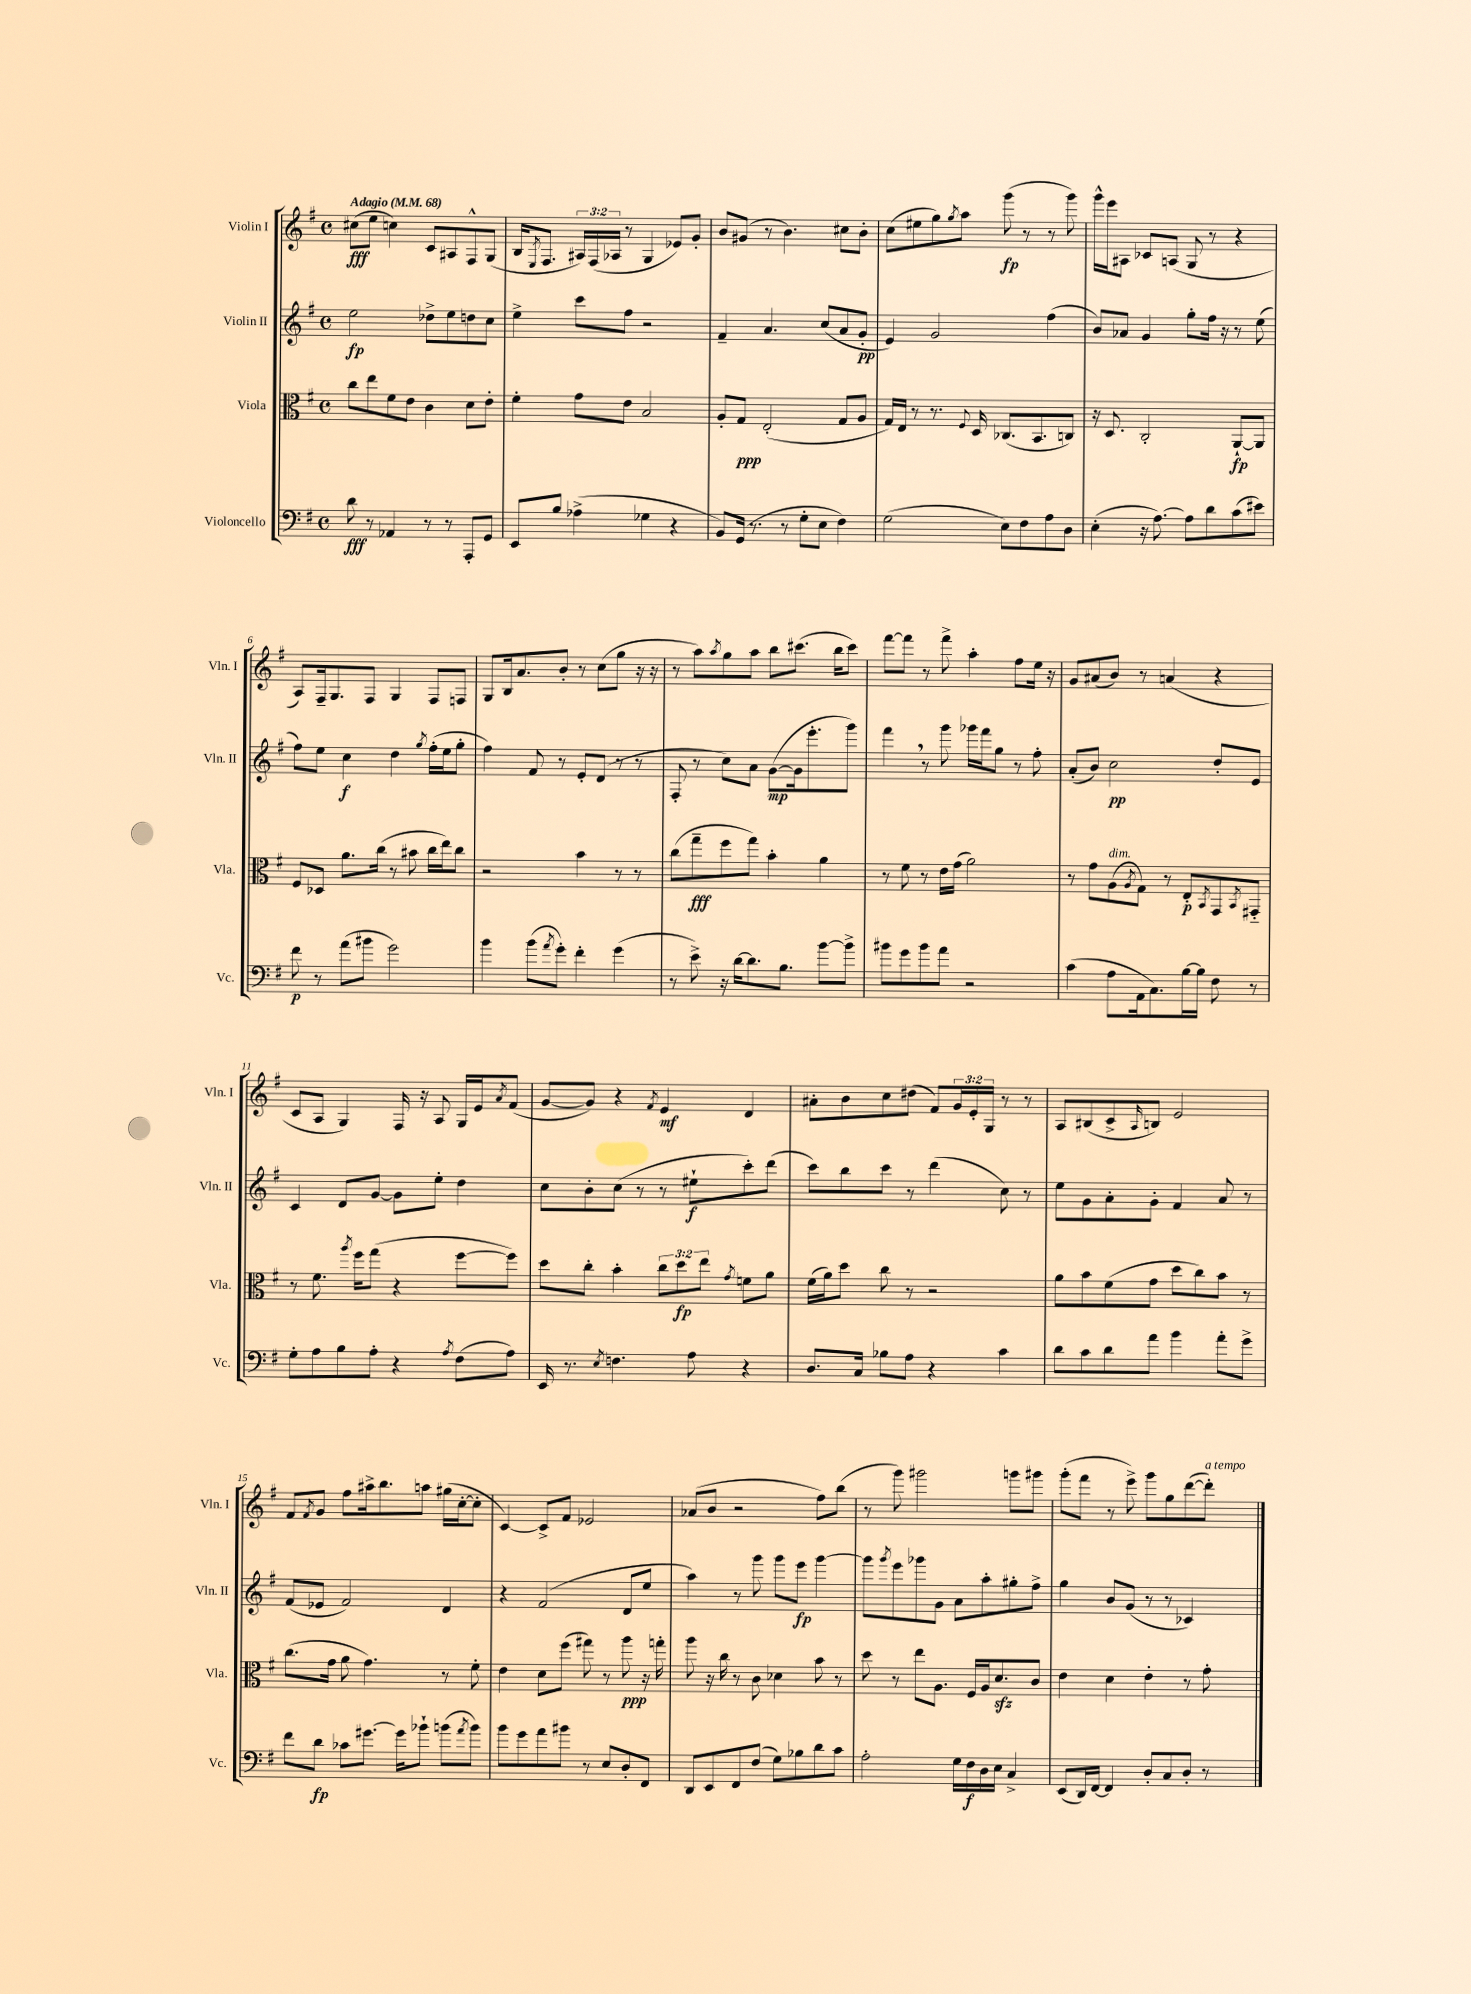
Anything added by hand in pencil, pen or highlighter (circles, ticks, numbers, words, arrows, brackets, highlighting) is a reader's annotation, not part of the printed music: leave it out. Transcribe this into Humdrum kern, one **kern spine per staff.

**kern	**dynam	**kern	**dynam	**kern	**dynam	**kern	**dynam
*part4	*part4	*part3	*part3	*part2	*part2	*part1	*part1
*staff4	*staff4	*staff3	*staff3	*staff2	*staff2	*staff1	*staff1
*I"Violoncello	*	*I"Viola	*	*I"Violin II	*	*I"Violin I	*
*I'Vc.	*	*I'Vla.	*	*I'Vln. II	*	*I'Vln. I	*
*clefF4	*	*clefC3	*	*clefG2	*	*clefG2	*
*k[f#]	*	*k[f#]	*	*k[f#]	*	*k[f#]	*
*M4/4	*	*M4/4	*	*M4/4	*	*M4/4	*
*met(c)	*	*met(c)	*	*met(c)	*	*met(c)	*
*MM68	*	*MM68	*	*MM68	*	*MM68	*
=1	=1	=1	=1	=1	=1	=1	=1
!	!	!	!	!	!	!LO:TX:a:B:t=Adagio	!
8d\	fff	8cc\L	.	2ee\	fp	(8cc#X\L	fff
8r	.	8ee\	.	.	.	8ee\J	.
4AA-X/	.	8f#\	.	.	.	4ccn\)	.
.	.	8e\J	.	.	.	.	.
8r	.	4c\	.	8dd-X^\L	.	8c/L	.
8r	.	.	.	8ee\	.	8A#X/	.
8AAA'/L	.	8d\L	.	8ddn\	.	8F#^^/	.
8GG/J	.	8e'\J	.	8cc\J	.	(8G/J	.
=2	=2	=2	=2	=2	=2	=2	=2
8EE/L	.	4f#'\	.	4ee^\	.	16B/KL	.
.	.	.	.	.	.	8qE/	.
.	.	.	.	.	.	8.F#/J	.
8B/J	.	.	.	.	.	.	.
(4A-X^\	.	8g\L	.	8ccc\L	.	24A#X/LL)	.
.	.	.	.	.	.	(24F#/	.
.	.	.	.	.	.	24A-X/JJ	.
.	.	8e\J	.	8ff#\J	.	8r	.
4G-X\	.	2B/	.	2r	.	4G/	.
4r	.	.	.	.	.	8e-X/L)	.
.	.	.	.	.	.	8g'/J	.
=3	=3	=3	=3	=3	=3	=3	=3
8BB/L)	.	8A'/L	.	4f#~/	.	8b/L	.
(16GG/Jk	.	8G/J	ppp	.	.	(8g#X/J	.
8.r	.	.	.	.	.	.	.
.	.	(2E'/	.	4.a/	.	8r	.
8r	.	.	.	.	.	4.b\)	.
8G'\L	.	.	.	.	.	.	.
8E\J	.	.	.	(8cc/L	.	.	.
4F#\)	.	8G/L	.	8a/	.	8cc#X\L	.
.	.	8A/J	.	8g'/J	pp	8b'\J	.
=4	=4	=4	=4	=4	=4	=4	=4
(2G\	.	16G/LL)	.	4e/)	.	(8cc\L	.
.	.	16E/JJ	.	.	.	.	.
.	.	8r	.	.	.	8ee#X\	.
.	.	8.r	.	2g/	.	8gg\)	.
.	.	.	.	.	.	8qgg/	.
.	.	.	.	.	.	8aa\J	.
.	.	8qqF#/	.	.	.	.	.
.	.	16D/	.	.	.	.	.
8E\L)	.	(8.C-X/L	.	.	.	(8ggg\	fp
8F#\	.	.	.	.	.	8r	.
.	.	8.BB/	.	.	.	.	.
8A\	.	.	.	(4ff#\	.	8r	.
8D\J	.	8Cn/J)	.	.	.	8ggg\)	.
=5	=5	=5	=5	=5	=5	=5	=5
(4E'\	.	16r	.	8b/L)	.	16ggg^^\LL	.
.	.	8.D/	.	.	.	16eee\J	.
.	.	.	.	8a-X/J	.	8A#X\J	.
16r	.	2C'/	.	4g/	.	8c-X/L	.
[8.A\)	.	.	.	.	.	.	.
.	.	.	.	.	.	(8An/J	.
8A\L]	.	.	.	8gg'\L	.	8G/	.
8d\	.	.	.	16ff#\Jk	.	8r	.
.	.	.	.	16r	.	.	.
(8c\	.	[8AA`/L	fp	8r	.	4r	.
8e#X\J)	.	8AA/J]	.	(8ee\	.	.	.
!!LO:LB:g=z
=6	=6	=6	=6	=6	=6	=6	=6
8f#\	p	8F#/L	.	8ff#\L)	.	8A/L)	.
8r	.	8D-X/J	.	8ee\J	.	16F#~/k	.
.	.	.	.	.	.	8.G/	.
(8a\L	.	8.a\L	.	4cc\	f	.	.
8b#X\J	.	.	.	.	.	8F#/J	.
.	.	(16cc\Jk	.	.	.	.	.
2g\)	.	8r	.	4dd\	.	4G/	.
.	.	8b#X\	.	.	.	.	.
.	.	.	.	8qgg/	.	.	.
.	.	16cc\LL	.	(16ff#'\LL	.	8F#/L	.
.	.	16ee\J)	.	16ee\J	.	.	.
.	.	8cc\J	.	8gg'\J	.	8Fn/J	.
=7	=7	=7	=7	=7	=7	=7	=7
4b\	.	2r	.	4ff#\)	.	8G/L	.
.	.	.	.	.	.	16B/k	.
.	.	.	.	.	.	8.a/	.
(8b\L	.	.	.	8f#/	.	.	.
8qa/	.	.	.	.	.	.	.
8g'\J)	.	.	.	8r	.	8b'/J	.
4f#'\	.	4b\	.	8e'/L	.	8r	.
.	.	.	.	(8d/J	.	(8cc\L	.
(4g\	.	8r	.	8r	.	8gg\J	.
.	.	8r	.	8r	.	16r	.
.	.	.	.	.	.	16r	.
=8	=8	=8	=8	=8	=8	=8	=8
8r	.	(8cc\L	.	8F#'/	.	8r	.
8e^\)	.	8gg~\	fff	8r	.	8aa\L)	.
.	.	.	.	.	.	8qaa/	.
16r	.	8ff#\	.	8cc\L)	.	8gg\	.
[16d\KL	.	.	.	.	.	.	.
8.d\]	.	8gg\J)	.	8a\J	.	8aa\J	.
.	.	4b'\	.	([8g\L	mp	8bb\L	.
8.B\J	.	.	.	.	.	.	.
.	.	.	.	16g\k]	.	(8.ccc#X\J	.
.	.	.	.	8.eee'\	.	.	.
[8b\L	.	4a\	.	.	.	.	.
.	.	.	.	.	.	16bb\KL	.
8b^\J]	.	.	.	8ggg\J)	.	8ccc#\J)	.
=9	=9	=9	=9	=9	=9	=9	=9
8b#X\L	.	8r	.	4fff#,\	.	[8fff#\L	.
8g\	.	8f#\	.	.	.	8fff#\J]	.
8b#\	.	8r	.	8r	.	8r	.
8a\J	.	16e\LL	.	8ggg\	.	8fff#^\	.
.	.	(16g\JJ	.	.	.	.	.
2r	.	2a\)	.	16ggg-X\LL	.	4aa'\	.
.	.	.	.	16fff#\J	.	.	.
.	.	.	.	8gg\J	.	.	.
.	.	.	.	8r	.	8ff#\L	.
.	.	.	.	8ff#'\	.	16ee\Jk	.
.	.	.	.	.	.	16r	.
=10	=10	=10	=10	=10	=10	=10	=10
(4c\	.	8r	.	(8a'/L	.	8g/L	.
.	.	8g\L	.	8b/J)	.	(8a#X/	.
!	!	!LO:TX:a:i:t=dim.	!	!	!	!	!
8A\L	.	(8A\	.	2cc\	pp	8b/J)	.
.	.	8qA/	.	.	.	.	.
16AA\k	.	8G\J)	.	.	.	8r	.
8.C\)	.	.	.	.	.	.	.
.	.	8r	.	.	.	(4an/	.
[16B\L	.	8E'/L	p	.	.	.	.
16B\JJ]	.	.	.	.	.	.	.
.	.	8qBB/	.	.	.	.	.
8F#\	.	8GG/	.	8dd'/L	.	4r	.
.	.	8qBB/	.	.	.	.	.
8r	.	8GG#X/J	.	8e/J	.	.	.
!!LO:LB:g=z
=11	=11	=11	=11	=11	=11	=11	=11
8G'\L	.	8r	.	4c/	.	8c/L	.
8A\	.	8.f#\	.	.	.	8A/J	.
8B\	.	.	.	8d/L	.	4G/)	.
.	.	8qaa/	.	.	.	.	.
.	.	16ff#\KL	.	.	.	.	.
8A'\J	.	(8gg\J	.	[8g/J	.	.	.
4r	.	4r	.	8g\L]	.	16F#/	.
.	.	.	.	.	.	16r	.
.	.	.	.	8ee'\J	.	8A/	.
8qA/	.	.	.	.	.	.	.
(8F#\L	.	[8ff#\L	.	4dd\	.	16G/LL	.
.	.	.	.	.	.	16e/J	.
.	.	.	.	.	.	8qa/	.
8A\J)	.	8ff#\J])	.	.	.	(8f#/J	.
=12	=12	=12	=12	=12	=12	=12	=12
16EE/	.	8dd\L	.	8cc\L	.	[8g/L	.
8.r	.	.	.	.	.	.	.
.	.	8cc'\J	.	8b'\	.	8g/J])	.
8qE/	.	.	.	.	.	.	.
4.Fn\	.	4b'\	.	(8cc\J	.	4r	.
.	.	.	.	8r	.	.	.
.	.	.	.	.	.	8qf#/	.
.	.	12cc\L	.	8r	.	4e/	mf
.	.	12dd\	fp	.	.	.	.
8A\	.	.	.	8ee#X`\L	f	.	.
.	.	12ee\J	.	.	.	.	.
.	.	8qg/	.	.	.	.	.
4r	.	8fn\L	.	8ccc'\)	.	4d/	.
.	.	8a\J	.	(8ddd\J	.	.	.
=13	=13	=13	=13	=13	=13	=13	=13
8.D/L	.	(16f#\LL	.	8ccc\L)	.	8a#X'\L	.
.	.	16a\J)	.	.	.	.	.
.	.	8dd\J	.	8bb\	.	8b\	.
16C/Jk	.	.	.	.	.	.	.
8B-X\L	.	8cc\	.	8ccc\J	.	8cc\	.
8A\J	.	8r	.	8r	.	(8dd#X\J	.
4r	.	2r	.	(4ddd\	.	8f#/L)	.
.	.	.	.	.	.	24g/L	.
.	.	.	.	.	.	24e'/	.
.	.	.	.	.	.	24G/JJ	.
4c\	.	.	.	8cc\)	.	8r	.
.	.	.	.	8r	.	8r	.
=14	=14	=14	=14	=14	=14	=14	=14
8d\L	.	8a\L	.	8ee\L	.	8A/L	.
8c\	.	8b\	.	8g\	.	(8B#X/	.
8d\	.	(8f#\	.	8a'\	.	8c^/	.
.	.	.	.	.	.	16qqA/	.
8a\J	.	8g\J	.	8g'\J	.	8Bn/J)	.
4b\	.	8dd\L	.	4f#/	.	2e/	.
.	.	8cc\)	.	.	.	.	.
8a'\L	.	8b\J	.	8a/	.	.	.
8g^\J	.	8r	.	8r	.	.	.
!!LO:LB:g=z
=15	=15	=15	=15	=15	=15	=15	=15
8f#\L	.	(8.cc\L	.	(8f#/L	.	8f#/L	.
.	.	.	.	.	.	8qf#/	.
8d\J	fp	.	.	8e-X/J	.	8g/J	.
.	.	16g\Jk	.	.	.	.	.
8c-X\L	.	8a\	.	2f#/)	.	8ff#\L	.
[8.g#X\J	.	4.g\)	.	.	.	16aa#X^\k	.
.	.	.	.	.	.	8.bb\	.
16g#\KL]	.	.	.	.	.	.	.
8b-X`\J	.	.	.	.	.	8aan\J	.
(8bn\L	.	8r	.	4d/	.	(16gg#X\LL	.
.	.	.	.	.	.	[16cc'\J	.
8qa/	.	.	.	.	.	.	.
8b\J)	.	8f#'\	.	.	.	8cc'\J]	.
=16	=16	=16	=16	=16	=16	=16	=16
8b\L	.	4e\	.	4r	.	[4c/)	.
8g\	.	.	.	.	.	.	.
8a\	.	8d\L	.	(2f#/	.	8c^/L]	.
8b#X\J	.	(8ff#\J	.	.	.	8f#/J	.
8r	.	8gg#X\)	.	.	.	2e-X/	.
8E/L	.	8r	.	.	.	.	.
8D'/	.	8aa\	ppp	8d/L	.	.	.
8FF#/J	.	16r	.	8ee/J	.	.	.
.	.	16ggn'\	.	.	.	.	.
=17	=17	=17	=17	=17	=17	=17	=17
8DD/L	.	8aa\	.	4aa\)	.	(8a-X/L	.
8EE/	.	16r	.	.	.	8b/J	.
.	.	16cc\	.	.	.	.	.
8FF#/	.	8r	.	8r	.	2r	.
(8F#/J	.	8c\	.	8ggg\	.	.	.
8G\L)	.	4d-X\	.	8ggg\L	.	.	.
8B-X\	.	.	.	8eee\J	fp	.	.
8d\	.	8b\	.	[4ggg\	.	8ff#\L)	.
8c\J	.	8r	.	.	.	(8bb\J	.
=18	=18	=18	=18	=18	=18	=18	=18
2A'\	.	8dd\	.	8ggg\L]	.	8r	.
.	.	.	.	8qggg/	.	.	.
.	.	8r	.	8eee\	.	8ggg\)	.
.	.	8ee\L	.	8ggg-X\	.	2ggg#X\	.
.	.	8.A\J	.	8g\J	.	.	.
16G\LL	.	.	.	8a\L	.	.	.
16F#\	f	16F#/LL	.	.	.	.	.
16D\	.	16A/J	.	8aa'\	.	.	.
16E\JJ	.	8.dzz/	.	.	.	.	.
4C^/	.	.	.	8gg#X'\	.	8gggn\L	.
.	.	8c/J	.	8ff#^\J	.	8ggg#X\J	.
=19	=19	=19	=19	=19	=19	=19	=19
(8EE/L	.	4e\	.	4gg\	.	(8ggg'\L	.
16DD/L)	.	.	.	.	.	8fff#\J	.
[16FF#/JJ	.	.	.	.	.	.	.
4FF#/]	.	4d\	.	8b/L	.	8r	.
.	.	.	.	(8g/J	.	8eee^\)	.
8D'/L	.	4e'\	.	8r	.	8ggg\L	.
8C/	.	.	.	8r	.	8gg\	.
8D'/J	.	8r	.	4c-X/)	.	([8ddd\	.
!	!	!	!	!	!	!LO:TX:a:i:t=a tempo	!
8r	.	8g'\	.	.	.	8ddd'\J])	.
==	==	==	==	==	==	==	==
*-	*-	*-	*-	*-	*-	*-	*-
